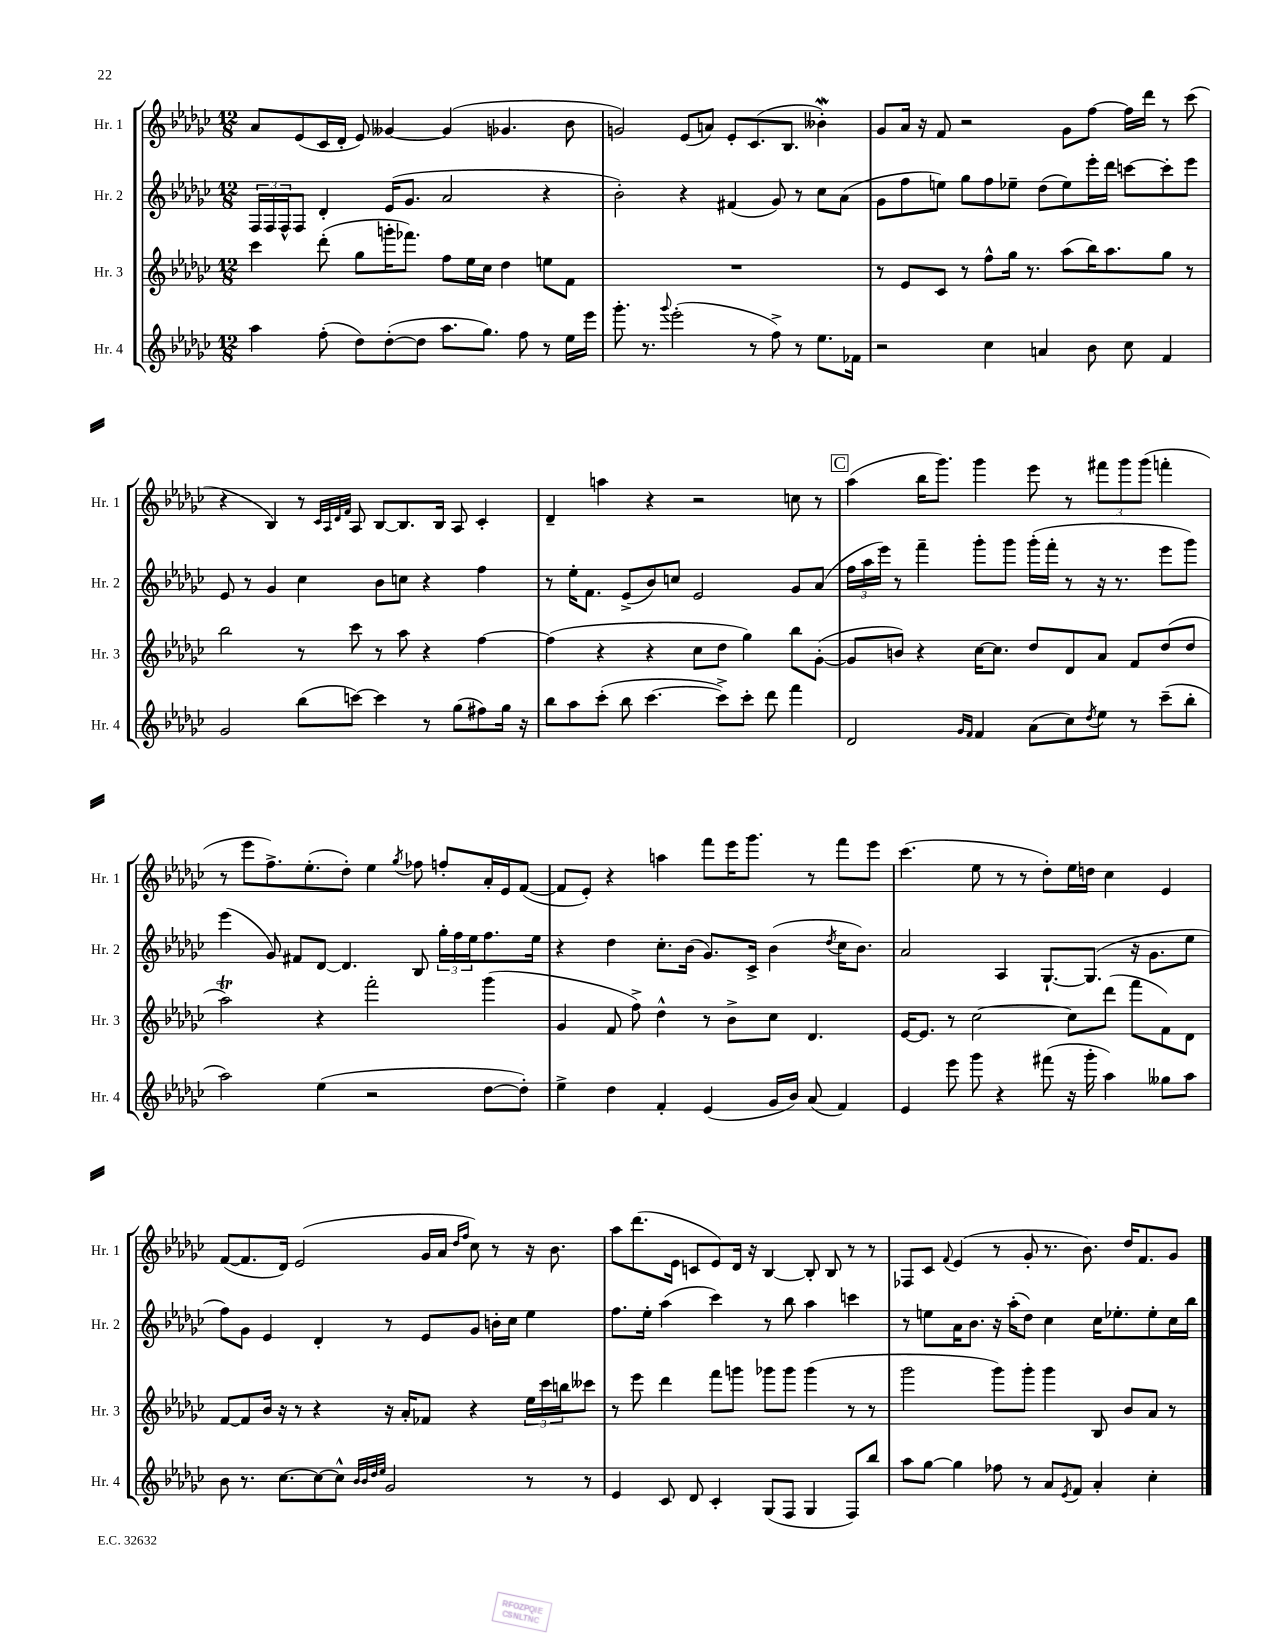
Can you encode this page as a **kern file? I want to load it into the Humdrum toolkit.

**kern	**kern	**kern	**kern
*staff4	*staff3	*staff2	*staff1
*clefG2	*clefG2	*clefG2	*clefG2
*k[b-e-a-d-g-c-]	*k[b-e-a-d-g-c-]	*k[b-e-a-d-g-c-]	*k[b-e-a-d-g-c-]
*M12/8	*M12/8	*M12/8	*M12/8
4aa-\	4ccc-\	24F/LL	8a-/L
.	.	24F/	.
.	.	24F^^/J	.
.	.	8F/J	(8e-/
(8ff'\	(8ddd-'\	4d-'/	16c-/L
.	.	.	16d-'/JJ
8dd-\L)	8gg-\L	.	8e-/)
([8dd-'\	16ggg'\K	(16e-/LK	[4g--/
.	8.fff-\J)	8.g-/J	.
8dd-\]J	.	.	.
8.aa-\L	8ff\L	2a-/	(4g--/]
.	16ee-\L	.	.
8.gg-\J)	16cc-\JJ	.	.
.	4dd-\	.	4.g-/
8ff\	.	.	.
8r	8ee\L	4r	.
16ee-\LL	8f\J	.	8b-\
16eee-\JJ	.	.	.
=	=	=	=
8.ggg-'\	1.r	2b-'\)	2g/)
8.r	.	.	.
8qqggg-/	.	.	.
(2eee-'\	.	.	.
.	.	4r	(8e-/L
.	.	.	8a/J)
.	.	(4f#/	8e-'/L
8r	.	.	(8.c-/
8ff^\)	.	8g-/)	.
.	.	.	8.B-/J
8r	.	8r	.
8.ee-\L	.	8cc-\L	4b--'\)
.	.	(8a-\J	.
16f-\Jk	.	.	.
=	=	=	=
2r	8r	8g-\L	8g-/L
.	8e-/L	8ff\	16a-/Jk
.	.	.	16r
.	8c-/J	8ee\J)	8f/
.	8r	8gg-\L	2r
4cc-\	8ff^^\L	8ff\	.
.	16gg-\Jk	8ee-~\J	.
.	8.r	.	.
4a/	.	(8dd-\L	.
.	(8aa-\L	8ee-\)	8g-\L
8b-\	16bb-\K)	16eee-'\L	[8ff\J
.	8.aa-\	16ddd-\JJ	.
8cc-\	.	[8ccc\L	16ff\]LL
.	.	.	16ddd-\JJ
4f/	8gg-\J	8ccc'\]	8r
.	8r	8eee-\J	(8ccc-\
=	=	=	=
2g-/	2bb-\	8e-/	4r
.	.	8r	.
.	.	4g-/	4B-/)
(8bb-\L	8r	4cc-\	8r
.	.	.	32qqc-/LLL
.	.	.	32qqA-/
.	.	.	32qqd-/
.	.	.	32qqf/JJJ
[8ccc\J)	8ccc-\	.	8A-/
4ccc\]	8r	8b-\L	[8B-/L
.	8aa-\	8cc\J	8.B-/]
8r	4r	4r	.
.	.	.	16B-/Jk
(8gg-\L	.	.	8A-/
8ff#\)	[4ff\	4ff\	4c-'/
16gg-\Jk	.	.	.
16r	.	.	.
=	=	=	=
8bb-\L	(4ff\]	8r	4d-~/
8aa-\	.	16ee-'\LK	.
.	.	8.f\J	.
(8ccc-'\J	4r	.	4aa\
8bb-\	.	(8e-^/L	.
[4.ccc-\	4r	8b-/)	4r
.	.	8cc/J	.
.	8cc-\L	2e-/	2r
8ccc-^\]L)	8dd-\J	.	.
8ccc-'\J	4gg-\)	.	.
8ddd-\	.	.	.
4fff\	8bb-\L	8g-/L	8cc\
.	([8g-'\J	(8a-/J	8r
=	=	=	=
2d-/	8g-/]L	24ff\LL	(4aa-\
.	.	24aa-\	.
.	.	24eee-\JJ)	.
.	8b/J)	8r	.
.	4r	4fff~\	16bb-\LK
.	.	.	8.ggg-\J)
16qqg-/LL	.	.	.
16qqf/JJ	.	.	.
4f/	[16cc-\LK	8ggg-'\L	4ggg-\
.	8.cc-\]J	.	.
.	.	8ggg-\J	.
(8a-\L	8dd-/L	(16ggg-'\LL	8eee-\
.	.	16fff'\JJ	.
8cc-\)	8d-/	8r	8r
8qdd-/	.	.	.
8ee-\J	8a-/J	16r	12fff#\L
.	.	8.r	.
.	.	.	12ggg-\
8r	8f/L	.	.
.	.	.	(12ggg-\J
(8ccc-~\L	(8dd-/	8eee-\L	4fff'\
8bb-'\J	8dd-/J	8ggg-\J)	.
=	=	=	=
2aa-\)	2aa-\)	(4eee-\	8r
.	.	.	8eee-\L
.	.	8g-/)	8.ff^\)
.	.	8f#/L	.
.	.	.	(8.ee-'\
(4ee-\	4r	[8d-/J	.
.	.	4.d-/]	8dd-'\J)
2r	2fff'\	.	4ee-\
.	.	.	8qgg-/
.	.	8B-/	8ff-\
.	.	24gg-'\LL	8ff'/L
.	.	24ff\	.
.	.	24ee-\J	.
[8dd-\L	(4ggg-\	8.ff\	16a-'/L
.	.	.	16e-/J
8dd-'\]J)	.	.	([8f/J
.	.	16ee-\Jk	.
=	=	=	=
4ee-^\	4g-/	4r	8f/]L
.	.	.	8e-'/J)
4dd-\	8f/	4dd-\	4r
.	8ff^\)	.	.
4f'/	4dd-^^\	8.cc-'\L	4aa\
.	.	(16b-\Jk	.
(4e-/	8r	8.g-/L)	8fff\L
.	8b-^\L	.	16eee-\K
.	.	16c-^/Jk	8.ggg-\J
16g-/LL	8cc-\J	(4b-\	.
16b-/JJ)	.	.	.
(8a-/	4.d-/	.	8r
.	.	8qdd-/	.
4f/)	.	16cc-\LK	8fff\L
.	.	8.b-\J)	.
.	.	.	8eee-\J
=	=	=	=
4e-/	[16e-/LK	2a-/	(4.ccc-\
.	8.e-/]J	.	.
8eee-\	8r	.	.
8ggg-\	[2cc-\	.	8ee-\
4r	.	4A-/	8r
.	.	.	8r
(8fff#\	.	[8.G-`/L	8dd-'\L)
16r	8cc-\]L	.	16ee-\L
16ggg-'\	.	(8.G-/]J	16dd\JJ
4aa-\)	(8ddd-\J	.	4cc-\
.	8fff\L	16r	.
.	.	8.g-\L	.
8gg--\L	8f\)	.	4e-/
8aa-\J	8d-\J	8ee-\J	.
=	=	=	=
8b-\	[8f/L	8ff\L)	([8f/L
8.r	8f/]	8g-\J	8.f/]
.	16b-/Jk	4e-/	.
[8.cc-\L	16r	.	16d-/Jk)
.	8r	.	(2e-/
8cc-\_	4r	4d-'/	.
8cc-^^\]J	.	.	.
32qqb-/LLL	.	.	.
32qqb-/	.	.	.
32qqdd-/	.	.	.
32qqee-/JJJ	.	.	.
2g-/	16r	8r	.
.	16a-'/LK	.	.
.	8f-/J	8e-/L	16g-/LL
.	.	.	16a-/JJ
.	.	.	16qqdd-/LL
.	.	.	16qqff/JJ
.	4r	8g-/J	8cc-\)
.	.	16b'\LL	8r
.	.	16cc-\JJ	.
8r	24ee-\LL	4ee-\	16r
.	24ccc-\	.	.
.	.	.	8.b-\
.	24bb\J	.	.
8r	8ccc--\J	.	.
=	=	=	=
4e-/	8r	8.ff\L	8aa-\L
.	8eee-\	.	(8.ddd-\
.	.	16ee-'\Jk	.
8c-/	4ddd-\	(4aa-\	.
.	.	.	16e-\Jk
8d-/	.	.	8c/L
4c-'/	8fff\L	4ccc-\)	8e-/)
.	8ggg\J	.	16d-/Jk
.	.	.	16r
(8G-/L	8ggg-\L	8r	[4B-/
8F/J	8ggg-\J	8bb-\	.
4G-/	(4ggg-\	4aa-\	8B-'/]
.	.	.	8B-/
8F/L)	8r	4ccc\	8r
8bb-/J	8r	.	8r
=	=	=	=
8aa-\L	2ggg-\	8r	8F-/L
[8gg-\J	.	8ee\L	8c-/J
.	.	.	8qqf/
4gg-\]	.	16a-\K	(4e-/
.	.	8.b-\J	.
8ff-\	8ggg-\L)	16r	8r
.	.	(16aa-'\LK	.
8r	8ggg-'\J	8dd-\J)	8g-'/
8a-/L	4ggg-\	4cc-\	8.r
8qe-/	.	.	.
8f/J	.	.	.
.	.	.	8.b-\)
4a-'/	8B-/	16cc-\LK	.
.	.	8.ee-'\	.
.	8b-/L	.	16dd-/LK
.	.	.	8.f/
4cc-'\	8a-/J	8ee-'\	.
.	8r	16cc-\L	8g-/J
.	.	16bb-\JJ	.
==	==	==	==
*-	*-	*-	*-
